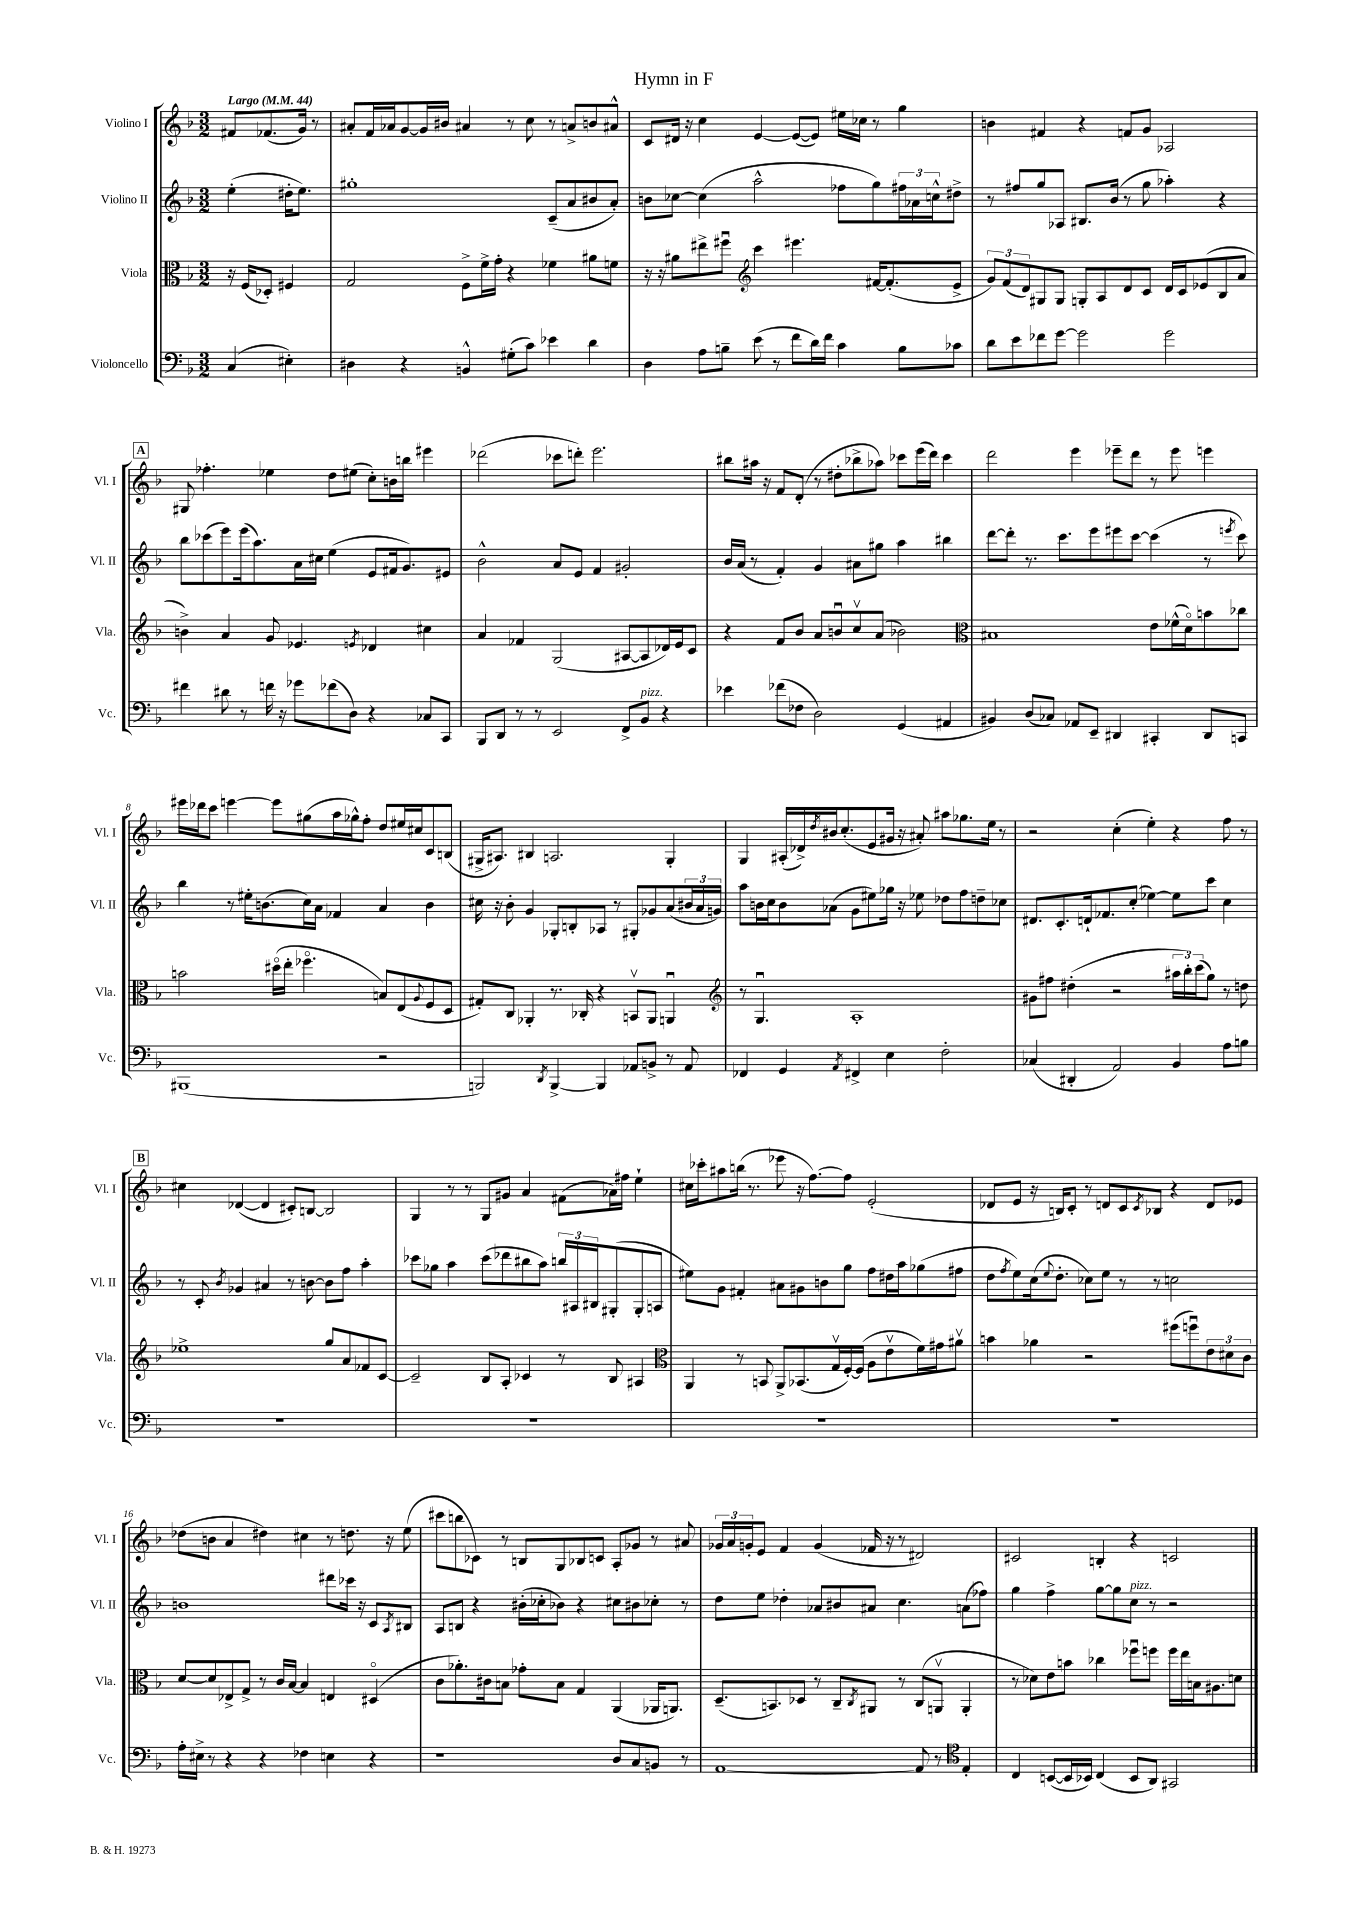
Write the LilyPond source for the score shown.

\header { title = "Hymn in F" }
<<
\new StaffGroup <<
\new Staff = "s0" \with { instrumentName = "Violino I" shortInstrumentName = "Vl. I" } {
    \clef treble \key f \major \numericTimeSignature \time 3/2 \partial 2 \tempo "Largo" 4 = 44
    fis'8 fes'8.( g'16) r8 |
    ais'8-. f'16 aes'16 g'8~ g'16 bis'16 ais'4 r8 c''8 r8 a'8-> b'8 ais'8-^ |
    c'8 dis'16 r16 c''4 e'4~ e'8~( e'8) eis''16 ces''16 r8 g''4 |
    b'4 fis'4 r4 f'8 g'8 aes2 |
    \mark \markup { \box "A" } gis8 fes''4.-. ees''4 d''8 eis''8( c''8-.) b'16 b''16 eis'''4 |
    des'''2( ces'''8 d'''8-.) e'''2. |
    bis''8 ais''16 r16 f'8 d'8-.( r8 dis''8-. bes''8-> aes''8) ces'''8 e'''16( d'''16) ces'''4 |
    d'''2 e'''4 ees'''8-- d'''8 r8 ees'''8 e'''4 |
    eis'''16 des'''16 c'''8 e'''4~ e'''8 gis''8( a''16 ges''16-^) f''8-. d''8 eis''16 cis''16 c'8 b8( |
    gis16-> ais8.) bis4 a2. gis4-. |
    g4 ais16-.( des'16->) \acciaccatura { d''8 } bis'16 c''8.-.( e'8 gis'16 r16 ais'8-.) ais''8 ges''8. e''16 r8 |
    r2 c''4-.( e''4-.) r4 f''8 r8 |
    \mark \markup { \box "B" } cis''4 des'4~( des'4 cis'8-.) b8~ b2 |
    g4 r8 r8 g8 gis'8 a'4 fis'8( aes'16) fis''16 e''4-! |
    cis''16 ces'''16-. ais''8 b''16( r8. ees'''8 r16 f''8.~) f''8 e'2-.( |
    des'8 e'8 r16 b16) c'8-. r8 d'8 c'8 \acciaccatura { c'8 } bes8 r4 d'8 ees'8 |
    des''8( b'8 a'4 dis''4) cis''4 r8 d''8. r16 e''8( |
    cis'''8 b''8 ces'8) r8 b8 g8 bes8 c'8 a8-. ges'8 r8 ais'8 |
    \tuplet 3/2 { ges'16 a'16 g'16-. } e'8 f'4 g'4( fes'16 r16 r8 dis'2) |
    cis'2 b4-. r4 c'2 \bar "|." |
}
\new Staff = "s1" \with { instrumentName = "Violino II" shortInstrumentName = "Vl. II" } {
    \clef treble \key f \major \numericTimeSignature \time 3/2 \partial 2
    e''4-.( dis''16-. e''8.) |
    gis''1-. c'8--( a'8 bis'8 a'8-.) |
    b'8 ces''8~ ces''4( a''2-^ fes''8 g''8) \tuplet 3/2 { fis''16 aes'16 c''16-^ } dis''8-> |
    r8 fis''8 g''8 aes8 bis8. bes'16( r8 g''8 aes''4-.) r4 |
    \mark \markup { \box "A" } bes''8 ces'''8( e'''8) e'''16( a''8.) a'16 cis''16 e''4( e'8 fis'16 g'8.) eis'8 |
    bes'2-^ a'8 e'8 f'4 gis'2-. |
    bes'16 a'16( r8 f'4-.) g'4 ais'8 gis''8 a''4 bis''4 |
    d'''8~ d'''8-. r8. c'''8. e'''8 eis'''8 c'''8~ c'''4( r8 \acciaccatura { e'''8 } c'''8) |
    bes''4 r8 eis''16-. b'8.( c''16) a'16 fes'4 a'4 b'4 |
    cis''16 r16 bes'8-. g'4 ges8-. b8-. aes8 r8 gis8-. ges'8 a'8( \tuplet 3/2 { bis'16 a'16 g'16) } |
    a''8 b'16 c''16 b'8 aes'8( g'8 eis''8) ges''16 r16 ees''8 des''8 f''8 d''8-- ces''8 |
    dis'8. c'8.-. d'16-! fes'8. c''8-.( ees''4~) ees''8 c'''8 c''4 |
    \mark \markup { \box "B" } r8 c'8-. \acciaccatura { bes'8 } ges'4 ais'4 r8 b'8~ b'8 f''8 a''4-. |
    ces'''8 ges''8 a''4 ces'''8( des'''8 bis''8 a''8) \tuplet 3/2 { b''16 ais16 bis16 } gis8-.( gis8-. a8 |
    eis''8) g'8 fis'4-. ais'8 gis'8 b'8 g''8 f''8 dis''16 a''16 ges''8( fis''8 |
    d''8 \acciaccatura { f''8 } e''8) c''16( \appoggiatura { e''8 } d''8.-. ces''8) e''8 r8 r8 c''2 |
    b'1 dis'''8 ces'''16 r16 c'8 \acciaccatura { a8 } bis8 |
    a8 b8 r4 bis'16-.( ces''16-. bes'8) r4 cis''8 bis'8 ces''8-. r8 |
    d''8 e''8 des''4-. aes'8 bis'8 ais'8 c''4. a'8( fes''8) |
    g''4 f''4-> g''8~ g''8 c''8^\markup { \italic "pizz." } r8 r2 \bar "|." |
}
\new Staff = "s2" \with { instrumentName = "Viola" shortInstrumentName = "Vla." } {
    \clef alto \key f \major \numericTimeSignature \time 3/2 \partial 2
    r16 f16( des8-.) fis4 |
    g2 f8-> f'16-> g'16-. r4 fes'4 ais'8 f'8 |
    r16 r16 ais'8 eis''8-> fis''8\downbow \clef treble c'''4 eis'''4. fis'16~ fis'8.-.( e'8-> |
    \tuplet 3/2 { g'8) f'8( d'8) } gis8 gis8 g8-. a8 d'8 c'8 d'16 c'16 ees'8( bes8 a'8 |
    \mark \markup { \box "A" } b'4->) a'4 g'8 ees'4. \acciaccatura { e'8 } des'4 cis''4 |
    a'4 fes'4 g2( ais8~ ais8 des'16) e'16 c'8 |
    r4 f'8 bes'8 a'8 b'8\downbow c''8\upbow a'8( bes'2) |
    \clef alto bis1 e'8 fes'16-^( d'16\flageolet) b'8 ces''8 |
    b'2 dis''16\flageolet( e''16-. fes''4.\flageolet b8) e8( \appoggiatura { a8 } f8 d8 |
    gis8-.) c8 aes,4-. r8. ces16-. r4 b,8\upbow aes,8 a,4\downbow |
    \clef treble r8 g4.\downbow a1-. |
    gis'8 fis''8 dis''4-.( r2 \tuplet 3/2 { ais''16 bes''16-.) c'''16( } g''8) r8 d''8 |
    \mark \markup { \box "B" } ees''1-> g''8 a'8 fes'8 c'8~ |
    c'2-- bes8 a8-. ces'4 r8 bes8 ais4 |
    \clef alto a,4 r8 b,8 a,8-> bes,8.( g16\upbow f16~-.) f16( a8 e'8\upbow f'16) gis'16 ais'8\upbow |
    b'4 aes'4 r2 fis''8( f''8\downbow) \tuplet 3/2 { e'8 dis'8 c'8 } |
    d'8~ d'8 ees8-> g8-> r8 c'16 bes16~ bes4 e4 dis4\flageolet( |
    c'8 aes'8.-.) cis'16 b8 ges'8-. b8 g4 a,4( aes,16 a,8.) |
    d8.--( b,8.) des8 r8 c8-- \acciaccatura { c8 } ais,8 r8 c8( a,8\upbow a,4-. |
    r8 des'8) e'8 b'8 ces''4 fes''8\downbow f''8 f''16 e''16 b16 ais8. d'8 \bar "|." |
}
\new Staff = "s3" \with { instrumentName = "Violoncello" shortInstrumentName = "Vc." } {
    \clef bass \key f \major \numericTimeSignature \time 3/2 \partial 2
    c4( eis4-.) |
    dis4 r4 b,4-^ gis8-.( c'8) ees'4 d'4 |
    d4 a8 b8-- e'8( r8 f'8 d'16) f'16 c'4 b8 ces'8 |
    d'8 e'8 fes'8 g'8~ g'2 g'2 |
    \mark \markup { \box "A" } fis'4 dis'8 r8 f'16 r16 ges'8 fes'8( d8) r4 ces8 c,8 |
    bes,,8 d,8 r8 r8 e,2 f,8-> bes,8^\markup { \italic "pizz." } r4 |
    ees'4 fes'8( fes8 d2) g,4( ais,4 |
    bis,4) d8( ces8) aes,8 e,8-- dis,4 cis,4-. dis,8 c,8 |
    bis,,1( r2 |
    b,,2) \acciaccatura { d,8 } b,,4~-> b,,4 aes,8 b,8-> r8 aes,8 |
    fes,4 g,4 \acciaccatura { a,8 } fis,4-> e4 f2-. |
    ces4( dis,4-. a,2) bes,4 a8 b8 |
    \mark \markup { \box "B" } R1. |
    R1. |
    R1. |
    R1. |
    a16-. eis16-> r8 r4 r4 fes4 e4 r4 |
    r1 d8 c8 b,8 r8 |
    a,1~ a,8 r8 \clef tenor e4-. |
    c4 b,8~( b,16 bes,16) c4( bes,8 a,8) gis,2 \bar "|." |
}
>>
>>
